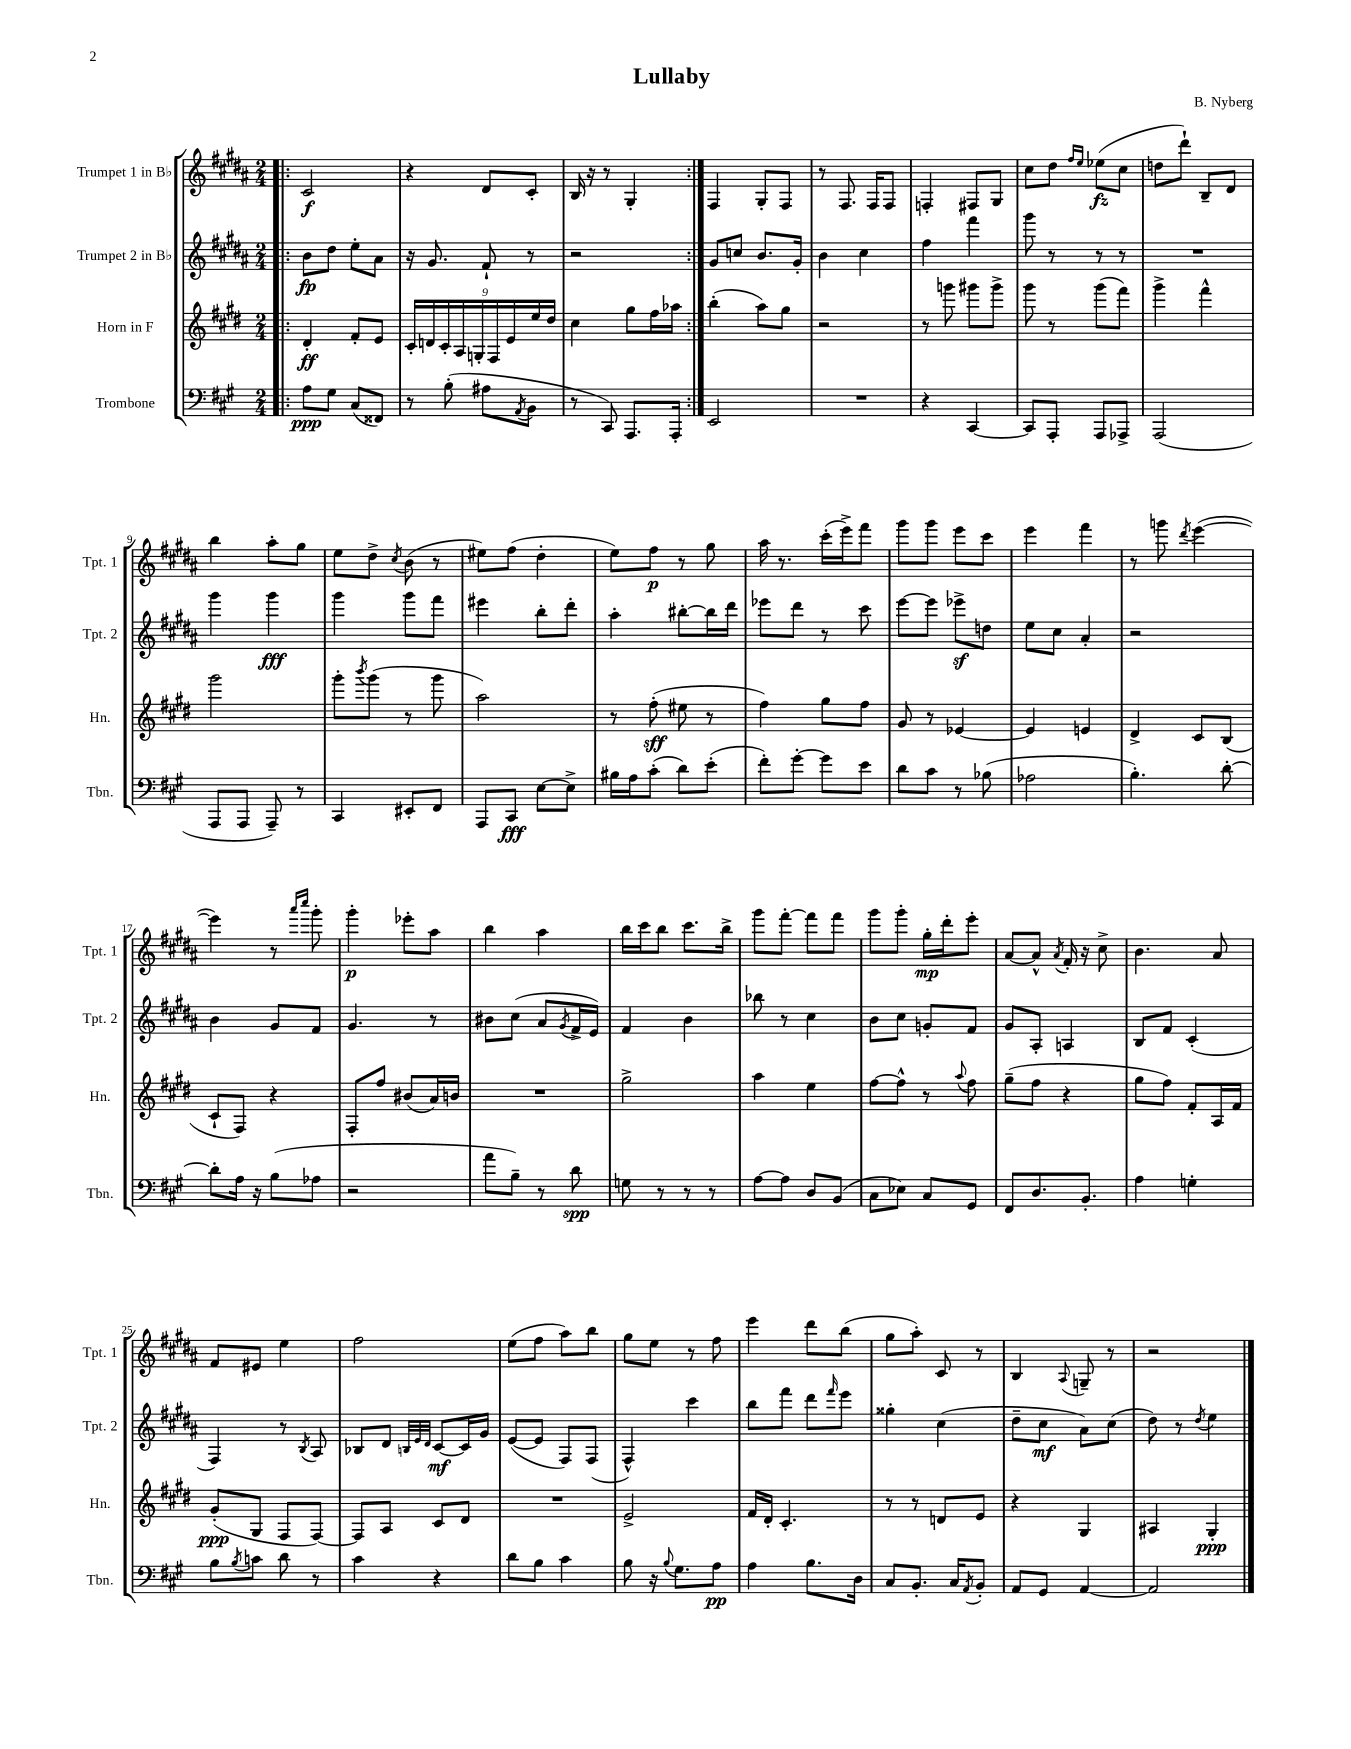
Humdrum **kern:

**kern	**kern	**kern	**kern
*staff4	*staff3	*staff2	*staff1
*clefF4	*clefG2	*clefG2	*clefG2
*k[f#c#g#]	*k[f#c#g#d#]	*k[f#c#g#d#a#]	*k[f#c#g#d#a#]
*M2/4	*M2/4	*M2/4	*M2/4
=!|:	=!|:	=!|:	=!|:
8A	4d#'	8b	2c#
8G#	.	8dd#	.
(8C#	8f#'	8ee'	.
8FF##)	8e	8a#	.
=	=	=	=
8r	18c#'	16r	4r
.	18d	.	.
.	.	8.g#	.
.	18c#'	.	.
(8B'	.	.	.
.	18A	.	.
.	18G'	.	.
8A#	.	8f#`	8d#
.	18F#	.	.
.	18e	.	.
8qAA	.	.	.
8BB	.	8r	8c#'
.	18ee	.	.
.	18dd#	.	.
=	=	=	=
8r	4cc#	2r	16B
.	.	.	16r
8CC#)	.	.	8r
8.AAA	8gg#	.	4G#'
.	16ff#	.	.
16AAA'	16aa-	.	.
=:|!	=:|!	=:|!	=:|!
2EE	(4bb'	8g#	4F#
.	.	8cc	.
.	8aa)	8.b	8G#'
.	8gg#	.	8F#
.	.	16g#'	.
=	=	=	=
2r	2r	4b	8r
.	.	.	8.F#
.	.	4cc#	.
.	.	.	16F#
.	.	.	8F#
=	=	=	=
4r	8r	4ff#	4F'
.	8ggg	.	.
[4CC#	8ggg#	4fff#	8F#
.	8ggg#^	.	8G#
=	=	=	=
8CC#]	8ggg#	8ggg#	8cc#
8AAA'	8r	8r	8dd#
.	.	.	16qqff#
.	.	.	16qqee
8AAA	(8ggg#	8r	(8ee-
8AAA-^	8fff#)	8r	8cc#
=	=	=	=
(2AAA	4ggg#^	2r	8dd
.	.	.	8ddd#`)
.	4fff#^^	.	8B~
.	.	.	8d#
=	=	=	=
8AAA	2ggg#	4ggg#	4bb
8AAA	.	.	.
8AAA~)	.	4ggg#	8aa#'
8r	.	.	8gg#
=	=	=	=
4CC#	8ggg#'	4ggg#	8ee
.	8qbbb	.	.
.	(8ggg#	.	8dd#^
.	.	.	8qcc#
8EE#'	8r	8ggg#	(8b
8FF#	8ggg#	8fff#	8r
=	=	=	=
8AAA	2aa)	4eee#	8ee#)
8CC#	.	.	(8ff#
[8E	.	8bb'	4dd#'
8E^]	.	8ddd#'	.
=	=	=	=
16B#	8r	4aa#'	8ee)
16A	.	.	.
(8c#'	(8ff#'	.	8ff#
8d)	8ee#	[8bb#'	8r
(8e'	8r	16bb#]	8gg#
.	.	16ddd#	.
=	=	=	=
8f#')	4ff#)	8eee-	16aa#
.	.	.	8.r
[8g#'	.	8ddd#	.
8g#]	8gg#	8r	(16ccc#'
.	.	.	16eee^)
8e	8ff#	8ccc#	8fff#
=	=	=	=
8d	8g#	[8eee	8ggg#
8c#	8r	8eee]	8ggg#
8r	[4e-	8eee-^	8eee
(8B-	.	8dd	8ccc#
=	=	=	=
2A-	4e-]	8ee	4eee
.	.	8cc#	.
.	4e	4a#'	4fff#
=	=	=	=
4.B')	4d#^	2r	8r
.	.	.	8ggg
.	.	.	8qddd#
.	8c#	.	([4eee
[8d'	(8B	.	.
=	=	=	=
8d']	8c#`	4b	4eee])
16A	8F#)	.	.
16r	.	.	.
(8B	4r	8g#	8r
.	.	.	16qqaaa#
.	.	.	16qqcccc#
8A-	.	8f#	8ggg#'
=	=	=	=
2r	8F#'	4.g#	4ggg#'
.	8ff#	.	.
.	(8b#	.	8eee-'
.	16a)	8r	8aa#
.	16b	.	.
=	=	=	=
8a	2r	8b#	4bb
8B~)	.	(8cc#	.
8r	.	8a#	4aa#
.	.	8qg#	.
8d	.	16f#^	.
.	.	16e)	.
=	=	=	=
8G	2gg#^	4f#	16bb
.	.	.	16ccc#
8r	.	.	8bb
8r	.	4b	8.ccc#
8r	.	.	.
.	.	.	16bb^
=	=	=	=
[8A	4aa	8bb-	8ggg#
8A]	.	8r	[8fff#'
8D	4ee	4cc#	8fff#]
(8BB	.	.	8fff#
=	=	=	=
8C#	[8ff#	8b	8ggg#
8E-)	8ff#^^]	8cc#	8ggg#'
8C#	8r	8g'	16gg#'
.	.	.	16ddd#'
.	8qqaa	.	.
8GG#	8ff#	8f#	8eee'
=	=	=	=
8FF#	(8gg#~	8g#	[8a#
8.D	8ff#	8A#'	8a#^^]
.	.	.	8qa#
.	4r	4A	16f#'
8.BB'	.	.	16r
.	.	.	8cc#^
=	=	=	=
4A	8gg#	8B	4.b
.	8ff#)	8f#	.
4G'	8f#'	(4c#'	.
.	16A	.	8a#
.	16f#	.	.
=	=	=	=
8B	(8g#'	4F#)	8f#
8qB	.	.	.
8c	8G#	.	8e#
8d	8F#	8r	4ee
.	.	8qB	.
8r	[8F#)	8A#	.
=	=	=	=
4c#	8F#]	8B-	2ff#
.	8A	8d#	.
.	.	32qqB	.
.	.	32qqe	.
.	.	32qqd#	.
4r	8c#	[8c#	.
.	8d#	16c#]	.
.	.	16g#	.
=	=	=	=
8d	2r	([8e	(8ee
8B	.	8e]	8ff#
4c#	.	8F#)	8aa#)
.	.	(8F#	8bb
=	=	=	=
8B	2e^	4F#^^)	8gg#
16r	.	.	8ee
8qqB	.	.	.
8.G#	.	.	.
.	.	4ccc#	8r
8A	.	.	8ff#
=	=	=	=
4A	16f#	8bb	4eee
.	16d#'	.	.
.	4.c#'	8fff#	.
8.B	.	8ddd#	8ddd#
.	.	16qqfff#	.
.	.	8eee	(8bb
16D	.	.	.
=	=	=	=
8C#	8r	4gg##'	8gg#
8.BB'	8r	.	8aa#')
.	8d	(4cc#	8c#
16C#	.	.	.
8qAA	.	.	.
8BB'	8e	.	8r
=	=	=	=
8AA	4r	8dd#~	4B
8GG#	.	8cc#	.
.	.	.	8qqA#
[4AA	4G#	8a#)	8G~
.	.	(8cc#	8r
=	=	=	=
2AA]	4A#	8dd#)	2r
.	.	8r	.
.	.	8qdd#	.
.	4G#'	4ee	.
==	==	==	==
*-	*-	*-	*-
